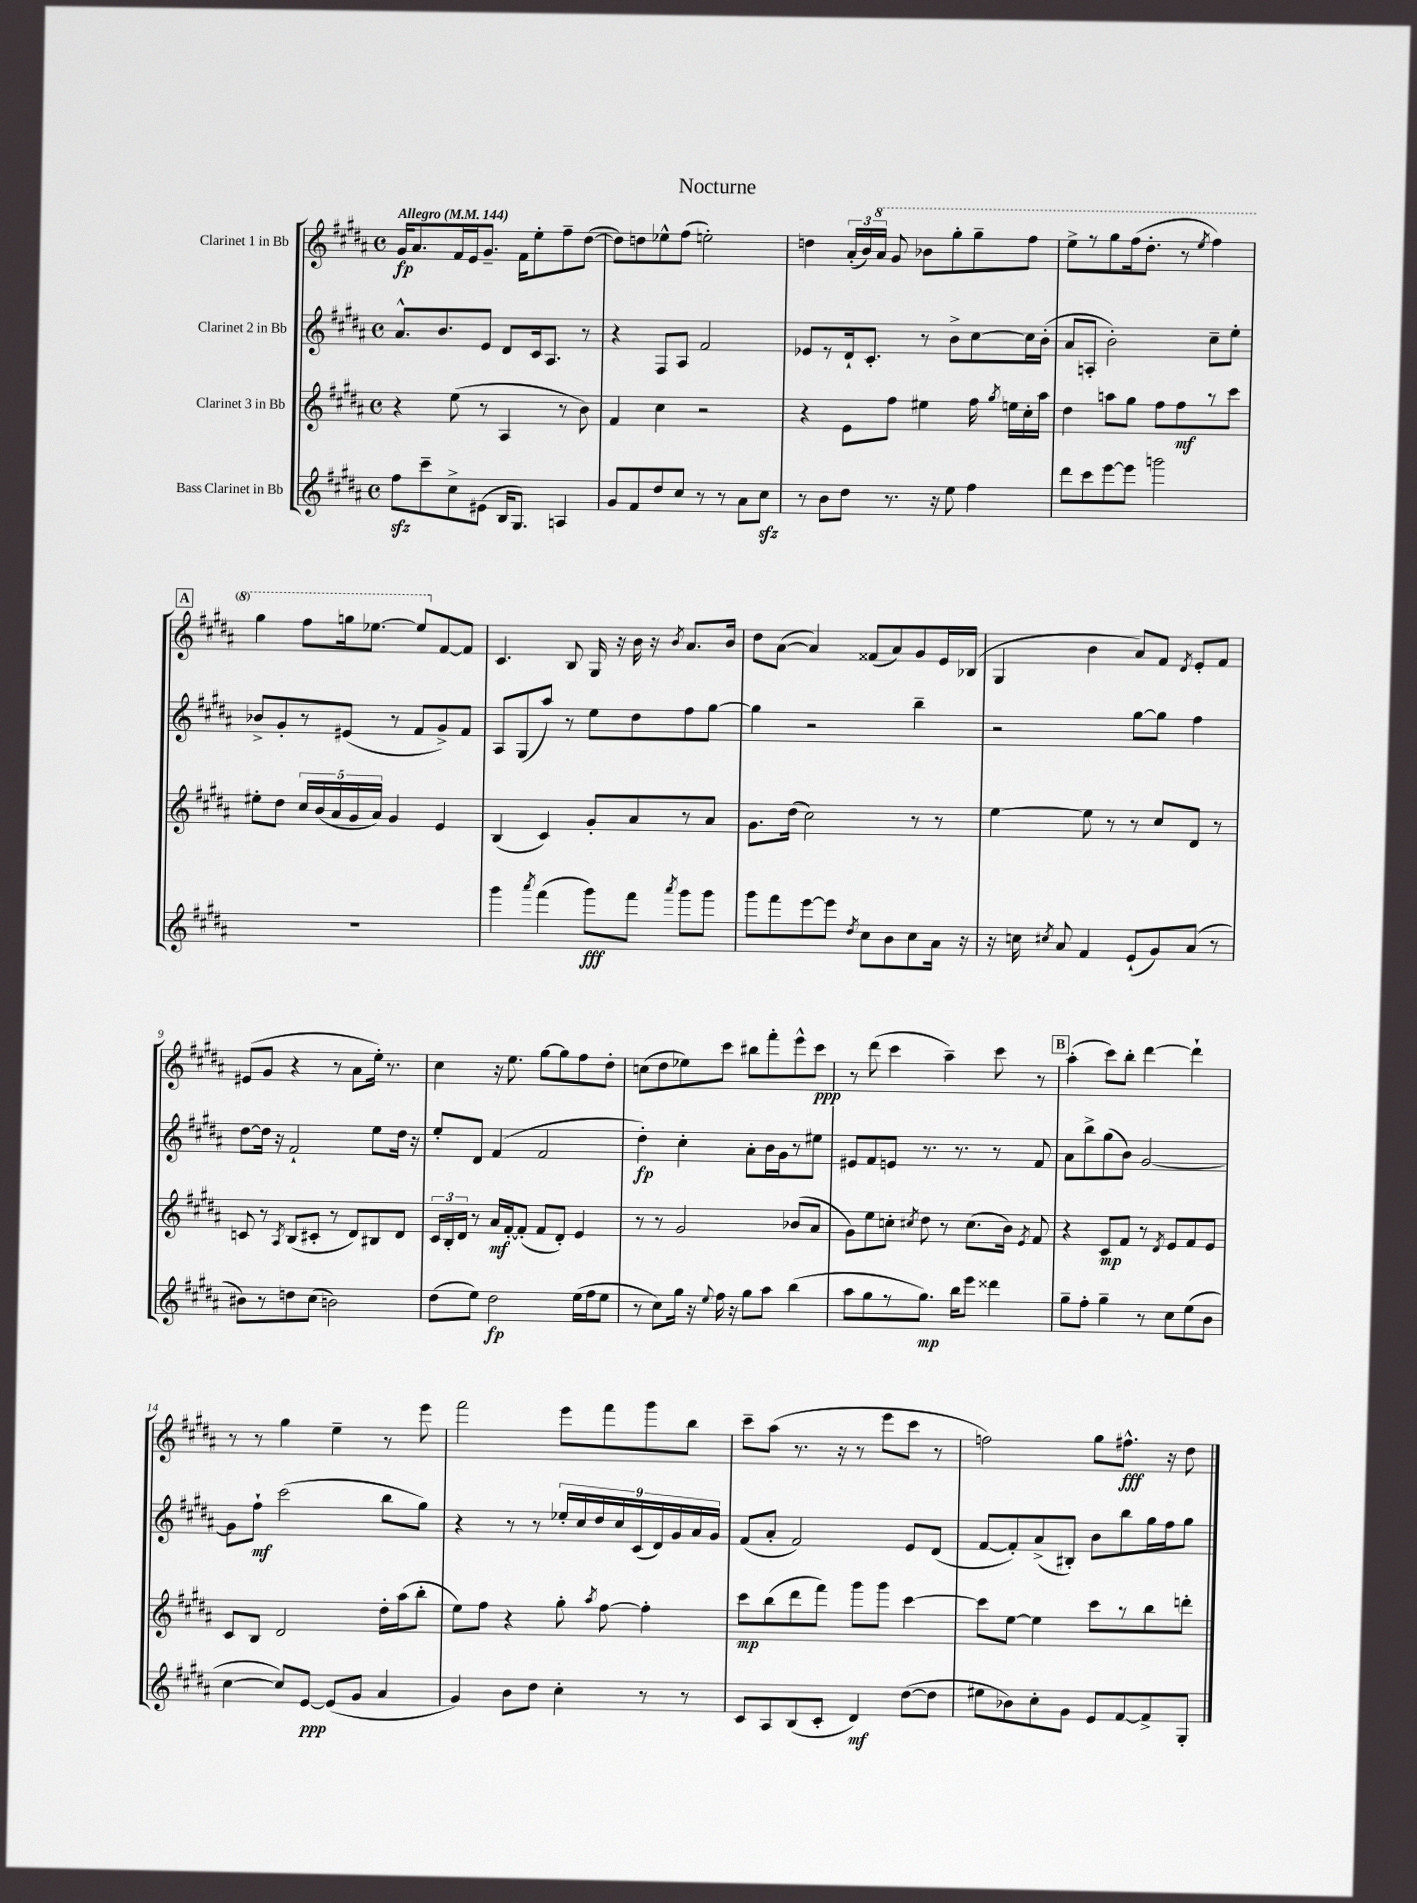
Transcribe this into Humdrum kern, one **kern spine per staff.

**kern	**dynam	**kern	**dynam	**kern	**dynam	**kern	**dynam
*part4	*part4	*part3	*part3	*part2	*part2	*part1	*part1
*staff4	*staff4	*staff3	*staff3	*staff2	*staff2	*staff1	*staff1
*I"Bass Clarinet in Bb	*	*I"Clarinet 3 in Bb	*	*I"Clarinet 2 in Bb	*	*I"Clarinet 1 in Bb	*
*clefG2	*	*clefG2	*	*clefG2	*	*clefG2	*
*k[f#c#g#d#a#]	*	*k[f#c#g#d#a#]	*	*k[f#c#g#d#a#]	*	*k[f#c#g#d#a#]	*
*M4/4	*	*M4/4	*	*M4/4	*	*M4/4	*
*met(c)	*	*met(c)	*	*met(c)	*	*met(c)	*
*MM144	*	*MM144	*	*MM144	*	*MM144	*
=1	=1	=1	=1	=1	=1	=1	=1
!	!	!	!	!	!	!LO:TX:a:B:t=Allegro	!
8ff#zz\L	.	4r	.	8.a#^^/L	.	16g#/KL	fp
.	.	.	.	.	.	8.a#/	.
8ccc#~\	.	.	.	.	.	.	.
.	.	.	.	8.b/	.	.	.
8cc#^\	.	(8ee\	.	.	.	16f#/L	.
.	.	.	.	.	.	16e/J	.
(8e#X\J	.	8r	.	8e/J	.	8.g#~/J	.
16B/KL	.	4A#/	.	8d#/L	.	.	.
8.G#/J)	.	.	.	.	.	16f#\KL	.
.	.	.	.	16c#/k	.	8ee'\	.
.	.	.	.	8.A#/J	.	.	.
4An/	.	8r	.	.	.	8ff#~\	.
.	.	8b\)	.	8r	.	([8dd#\J	.
=2	=2	=2	=2	=2	=2	=2	=2
8g#/L	.	4f#/	.	4r	.	8dd#\L])	.
8f#/	.	.	.	.	.	8ddn\	.
8dd#/	.	4cc#\	.	8F#/L	.	8ee-X^^\	.
8cc#/J	.	.	.	8A#/J	.	(8ff#\J	.
8r	.	2r	.	2f#/	.	2een'\)	.
8r	.	.	.	.	.	.	.
8a#\L	.	.	.	.	.	.	.
8cc#zz\J	.	.	.	.	.	.	.
=3	=3	=3	=3	=3	=3	=3	=3
8r	.	4r	.	8e-X/L	.	4ddn\	.
8b\L	.	.	.	8r	.	.	.
8dd#\J	.	8e\L	.	16d#`/k	.	(24a#'/LL	.
.	.	.	.	.	.	24b/)	.
.	.	.	.	8.c#'/J	.	.	.
*	*	*	*	*	*	*8va	*
.	.	.	.	.	.	24aa#/JJ	.
8.r	.	8ff#\J	.	.	.	8gg#/	.
.	.	4ee#X\	.	8r	.	8bb-X\L	.
16r	.	.	.	.	.	.	.
8ee\	.	.	.	8b^\L	.	8ggg#'\	.
4ff#\	.	16ff#\	.	[8cc#\	.	8ggg#~\	.
.	.	8qgg#/	.	.	.	.	.
.	.	16een\LL	.	.	.	.	.
.	.	16cc#'\	.	16cc#\L]	.	8fff#\J	.
.	.	16aa#\JJ	.	(16b'\JJ	.	.	.
=4	=4	=4	=4	=4	=4	=4	=4
8ddd#\L	.	4dd#\	.	8a#/L	.	8eee^\L	.
8ccc#\	.	.	.	8An'/J	.	8r	.
[8eee\	.	8aan\L	.	2b'\)	.	8ggg#\	.
8eee\J]	.	8gg#\J	.	.	.	(16fff#\k	.
.	.	.	.	.	.	8.ddd#'\J	.
2gggn\	.	8ff#\L	.	.	.	.	.
.	.	8ff#\	mf	.	.	8r	.
.	.	.	.	.	.	8qeee/	.
.	.	8r	.	8cc#~\L	.	4fff#\)	.
.	.	8ccc#\J	.	8ee'\J	.	.	.
!!LO:LB:g=z
!!LO:REH:place=s1:t=A
=5	=5	=5	=5	=5	=5	=5	=5
1r	.	8ee#X'\L	.	8b-X^/L	.	4ggg#\	.
.	.	8dd#\J	.	8g#'/	.	.	.
.	.	20cc#/LL	.	8r	.	8fff#\L	.
.	.	(20b/	.	.	.	.	.
.	.	20a#/	.	.	.	.	.
.	.	.	.	(8e#X/J	.	16gggn\k	.
.	.	20g#/	.	.	.	.	.
.	.	.	.	.	.	[8.eee-X\J	.
.	.	20a#/JJ)	.	.	.	.	.
.	.	4g#/	.	8r	.	.	.
.	.	.	.	8f#/L	.	8eee-/L]	.
*	*	*	*	*	*	*X8va	*
.	.	4e/	.	8g#^/)	.	[8f#/	.
.	.	.	.	8f#/J	.	8f#/J]	.
=6	=6	=6	=6	=6	=6	=6	=6
4ggg#\	.	(4B/	.	8A#/L	.	4.c#/	.
.	.	.	.	(8G#/	.	.	.
8qaaa#/	.	.	.	.	.	.	.
(4fff#\	.	4c#/)	.	8aa#/J)	.	.	.
.	.	.	.	8r	.	8B/	.
8ggg#\L)	fff	8g#'/L	.	8ee\L	.	16G#/	.
.	.	.	.	.	.	16r	.
8fff#\J	.	8a#/	.	8dd#\	.	16b\	.
.	.	.	.	.	.	16r	.
8qaaa#/	.	.	.	.	.	8qb/	.
8ggg#\L	.	8r	.	8ff#\	.	8.a#/L	.
8ggg#\J	.	8a#/J	.	[8gg#\J	.	.	.
.	.	.	.	.	.	16b/Jk	.
=7	=7	=7	=7	=7	=7	=7	=7
8ggg#\L	.	8.g#\L	.	4gg#\]	.	8dd#\L	.
8fff#\	.	.	.	.	.	([8a#\J	.
.	.	(16dd#\Jk	.	.	.	.	.
[8eee\	.	2cc#\)	.	2r	.	4a#/])	.
8eee\J]	.	.	.	.	.	.	.
8qdd#/	.	.	.	.	.	.	.
8cc#\L	.	.	.	.	.	(8f##X/L	.
8b\	.	.	.	.	.	8a#/)	.
8cc#\	.	8r	.	4bb~\	.	8g#/	.
16a#\Jk	.	8r	.	.	.	16e/L	.
16r	.	.	.	.	.	(16B-X/JJ	.
=8	=8	=8	=8	=8	=8	=8	=8
16r	.	[4ee\	.	2r	.	4G#/	.
16ccn\	.	.	.	.	.	.	.
8qcc#X/	.	.	.	.	.	.	.
8a#/	.	.	.	.	.	.	.
4f#/	.	8ee\]	.	.	.	4b\	.
.	.	8r	.	.	.	.	.
(8e`/L	.	8r	.	[8gg#\L	.	8a#/L)	.
8g#/)	.	8cc#/L	.	8gg#\J]	.	8f#/J	.
.	.	.	.	.	.	8qd#/	.
(8a#/J	.	8d#/J	.	4ff#\	.	8e'/L	.
8r	.	8r	.	.	.	8f#/J	.
!!LO:LB:g=z
=9	=9	=9	=9	=9	=9	=9	=9
8b#X\L)	.	8cn/	.	[8dd#\L	.	(8e#X/L	.
8r	.	8r	.	16dd#\Jk]	.	8g#/J	.
.	.	.	.	16r	.	.	.
.	.	8qA#/	.	.	.	.	.
8ddn\	.	(8B/L	.	2f#`/	.	4r	.
(8cc#\J	.	8c#X'/J	.	.	.	.	.
2bn\)	.	8r	.	.	.	8r	.
.	.	8d#/L)	.	.	.	8a#\L	.
.	.	8B#X/	.	8ee\L	.	16ee'\Jk)	.
.	.	.	.	.	.	8.r	.
.	.	8d#/J	.	16dd#\Jk	.	.	.
.	.	.	.	16r	.	.	.
=10	=10	=10	=10	=10	=10	=10	=10
(8dd#\L	.	24c#/LL	.	8ee'/L	.	4cc#\	.
.	.	24B'/	.	.	.	.	.
.	.	24d#/JJ	.	.	.	.	.
8ee\J)	.	8r	.	8d#/J	.	.	.
2dd#\	fp	16a#/LL	mf	(4f#/	.	16r	.
.	.	[16f#'/J	.	.	.	8.ee\	.
.	.	(8f#'/J]	.	.	.	.	.
.	.	8f#/L	.	2f#/	.	[8gg#\L	.
.	.	8d#'/J)	.	.	.	8gg#\]	.
(16ee\LL	.	4e/	.	.	.	8ff#\	.
16ff#\J	.	.	.	.	.	.	.
8ee\J	.	.	.	.	.	8dd#'\J	.
=11	=11	=11	=11	=11	=11	=11	=11
8r	.	8r	.	4dd#'\)	fp	(8ccn\L	.
8cc#\L)	.	8r	.	.	.	8dd#\	.
16gg#\Jk	.	2g#/	.	4cc#'\	.	8ee-X\)	.
16r	.	.	.	.	.	.	.
8qqee/	.	.	.	.	.	.	.
16ff#\	.	.	.	.	.	8ccc#\J	.
16r	.	.	.	.	.	.	.
8gg#\L	.	.	.	8a#'\L	.	8bb#X\L	.
8aa#\J	.	.	.	16b\L	.	8fff#'\	.
.	.	.	.	16g#\J	.	.	.
(4bb\	.	(8b-X/L	.	8r	.	8eee^^\	.
.	.	8a#/J	.	8ee#X\J	.	8ccc#\J	ppp
=12	=12	=12	=12	=12	=12	=12	=12
8aa#\L	.	8g#\L)	.	8e#X/L	.	8r	.
8gg#\	.	8ee\	.	8f#/	.	(8ddd#\	.
8r	.	8ccn'\J	.	8en/J	.	4ccc#\	.
.	.	8qcc#X/	.	.	.	.	.
8.gg#\J)	mp	8dd#\	.	8.r	.	.	.
.	.	8r	.	.	.	4aa#~\)	.
16bb\KL	.	.	.	8.r	.	.	.
8eee\J	.	(8.cc#\L	.	.	.	.	.
4ddd##X\	.	.	.	8r	.	8ccc#\	.
.	.	16b\Jk)	.	.	.	.	.
.	.	8qe/	.	.	.	.	.
.	.	8f#/	.	8f#/	.	8r	.
!!LO:REH:place=s1:t=B
=13	=13	=13	=13	=13	=13	=13	=13
8gg#~\L	.	4r	.	8a#\L	.	(4aa#'\	.
8ff#'\J	.	.	.	8bb^\	.	.	.
4gg#~\	.	8c#/L	mp	(8gg#\	.	8ccc#\L)	.
.	.	8f#/J	.	8b\J)	.	8bb'\J	.
8r	.	8r	.	[2g#/	.	[4ddd#\	.
.	.	8qd#/	.	.	.	.	.
8cc#\L	.	8e/L	.	.	.	.	.
(8ee\	.	8f#/	.	.	.	4ddd#`\]	.
8b\J	.	8e/J	.	.	.	.	.
!!LO:LB:g=z
=14	=14	=14	=14	=14	=14	=14	=14
[4cc#\	.	8c#/L	.	8g#\L]	.	8r	.
.	.	8B/J	.	8ff#`\J	mf	8r	.
8cc#/L])	.	2d#/	.	(2ccc#\	.	4gg#\	.
[8e/J	ppp	.	.	.	.	.	.
(8e/L]	.	.	.	.	.	4ee~\	.
8g#/J	.	.	.	.	.	.	.
4a#/	.	16dd#'\LL	.	8bb\L	.	8r	.
.	.	(16aa#\J	.	.	.	.	.
.	.	8bb'\J	.	8gg#\J)	.	8eee\	.
=15	=15	=15	=15	=15	=15	=15	=15
4g#/)	.	8ee\L)	.	4r	.	2fff#\	.
.	.	8ff#\J	.	.	.	.	.
8b\L	.	4r	.	8r	.	.	.
8dd#\J	.	.	.	8r	.	.	.
4cc#'\	.	8gg#'\	.	18ee-X'/LL	.	8eee\L	.
.	.	.	.	18cc#/	.	.	.
.	.	.	.	18dd#/	.	.	.
.	.	8qaa#/	.	.	.	.	.
.	.	[8ff#\	.	.	.	8fff#\	.
.	.	.	.	18cc#/	.	.	.
.	.	.	.	(18c#/	.	.	.
8r	.	4ff#'\]	.	.	.	8ggg#\	.
.	.	.	.	18d#/)	.	.	.
.	.	.	.	18g#/	.	.	.
8r	.	.	.	.	.	8bb\J	.
.	.	.	.	18a#/	.	.	.
.	.	.	.	18g#/JJ	.	.	.
=16	=16	=16	=16	=16	=16	=16	=16
8c#/L	.	8ccc#\L	mp	(8f#/L	.	8ccc#~\L	.
8A#/	.	(8bb\	.	8a#'/J	.	(8aa#\J	.
(8B/	.	8ddd#\	.	2f#/)	.	8.r	.
8c#'/J	.	8fff#\J)	.	.	.	.	.
.	.	.	.	.	.	16r	.
4d#/)	mf	8ggg#\L	.	.	.	8r	.
.	.	8ggg#\J	.	.	.	8eee\L	.
([8dd#\L	.	[4ccc#\	.	8e/L	.	8ccc#\J	.
8dd#\J]	.	.	.	(8d#/J	.	8r	.
=17	=17	=17	=17	=17	=17	=17	=17
8ee#X\L	.	8ccc#\L]	.	[8f#/L	.	2ffn\)	.
8b-X\)	.	[8ee\J	.	8f#'/])	.	.	.
8cc#'\	.	4ee\]	.	(8a#^/	.	.	.
8g#\J	.	.	.	8B#X'/J)	.	.	.
8e/L	.	8ccc#\L	.	8b\L	.	8gg#\L	.
[8f#/	.	8r	.	8bb\	.	8.ff#X^^\J	fff
8f#^/]	.	8bb\	.	16gg#\L	.	.	.
.	.	.	.	16ff#\J	.	16r	.
8G#'/J	.	8dddn'\J	.	8gg#\J	.	8dd#\	.
==	==	==	==	==	==	==	==
*-	*-	*-	*-	*-	*-	*-	*-
